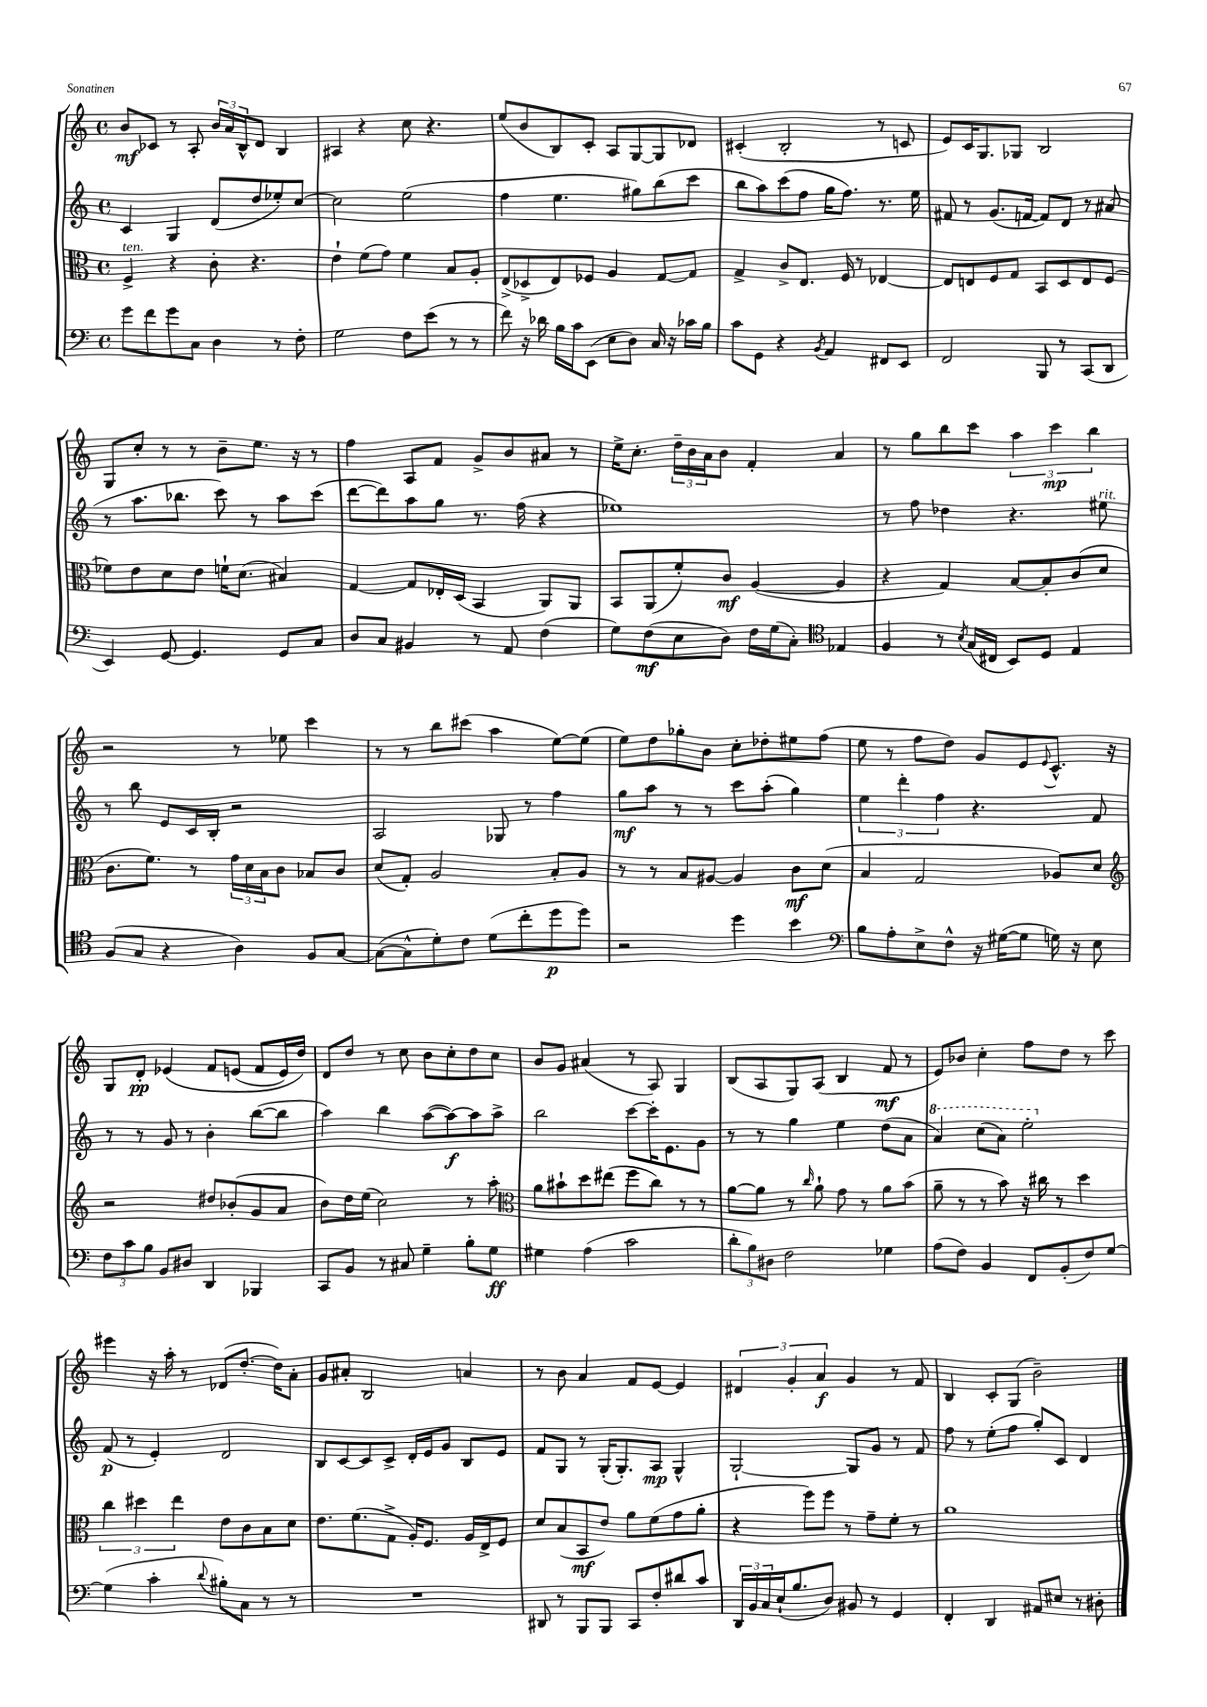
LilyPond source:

<<
\new StaffGroup <<
\new Staff = "s0" {
    \clef treble \key c \major \defaultTimeSignature \time 4/4
    b'8\mf ces'8 r8 a8-. \tuplet 3/2 { b'16 a'16 b16-^ } d'8 b4 |
    ais4 r4 c''8 r4. |
    e''8( b'8 b8) c'8-. a8 g8~ g8 des'8 |
    cis'4-.( b2-. r8 c'8 |
    e'8) c'16 g8. ges8 b2 |
    g8 c''8-. r8 r8 b'8-- e''8. r16 r8 |
    f''4 a8 f'8 g'8-> b'8 ais'8 r8 |
    e''16-> c''8.-. \tuplet 3/2 { d''16-- b'16 a'16 } b'8 f'4-. a'4 |
    r8 g''8 b''8 c'''8 \tuplet 3/2 { a''4 c'''4\mp b''4 } |
    r2 r8 ees''8 c'''4 |
    r8 r8 b''8 cis'''8( a''4 e''8~) e''8( |
    e''8) d''8 ges''8-. b'8 c''8-. des''8-. eis''8 f''8( |
    e''8 r8 f''8 d''8) g'8 e'8 \appoggiatura { e'8 } c'8.-^ r16 |
    g8 d'8-.\pp ees'4\( f'8 e'8( f'8 e'16) d''16\) |
    d'8 d''8 r8 c''8 b'8 c''8-. d''8 c''8 |
    b'8 g'8 ais'4( r8 a8) g4 |
    b8( a8 g8) a8( b4 f'8\mf r8 |
    e'8) bes'8 c''4-. f''8 d''8 r8 c'''8 |
    eis'''4 r16 a''16-. r8 des'8( d''8.~-. d''16) a'8-. |
    g'8 ais'8-. b2 a'4 |
    r8 b'8 a'4 f'8 e'8~ e'4 |
    \tuplet 3/2 { dis'4 g'4-. a'4\f } g'4 r8 f'8 |
    b4 c'8-. g8( b'2--) \bar "|." |
}
\new Staff = "s1" {
    \clef treble \key c \major \defaultTimeSignature \time 4/4
    c'4 g4 d'8( d''8 ees''8-.) c''8~ |
    c''2 e''2( |
    f''4 e''4. gis''8) b''8( c'''8 |
    b''8 a''8) c'''8( f''8 g''16 f''8.) r8. e''16 |
    fis'8 r8 g'8.( f'16~ f'8) d'8 r8 ais'8( |
    r8 a''8. bes''8. c'''8) r8 a''8 c'''8( |
    d'''8~ d'''8) a''8 g''8 r8. f''16( r4 |
    ees''1) |
    r8 f''8 des''4 r4. eis''8^\markup { \italic "rit." } |
    r8 b''8 e'8 c'16 b16-. r2 |
    a2 ges8 r8 f''4 |
    g''8\mf a''8 r8 r8 c'''8 a''8-.( g''4) |
    \tuplet 3/2 { e''4 d'''4-. f''4 } r4. f'8 |
    r8 r8 g'8 r8 b'4-. b''8~( b''8 |
    a''4) b''4 a''8~( a''8~\f) a''8 a''8-> |
    b''2 c'''8~ c'''16-. e'8. g'8 |
    r8 r8 g''4 e''4 d''8( a'8 |
    \ottava #1 a''4) c'''8( a''8) e'''2-. \ottava #0 |
    f'8\p( r8 e'4-.) d'2 |
    b8 c'8~ c'8 c'8-> d'16-. e'16 g'8 b8 e'8 |
    f'8 g8 r8 g16-.( g8.-.) a8\mp g4-^ |
    g2~-! g8 g'8 r8 f'8 |
    f''8 r8 e''8-.( f''8 g''8-.) c'8 d'4 \bar "|." |
}
\new Staff = "s2" {
    \clef alto \key c \major \defaultTimeSignature \time 4/4
    f4->^\markup { \italic "ten." } r4 c'8-. r4. |
    e'4-! f'8( g'8) f'4 b8 a8-. |
    e8->( des8-> e8) fes8 a4 g8~ g8 |
    g4-> c'8-> e8. f16 r8 ees4~ |
    ees8 e8 f8 g8 b,8 d8 e8 f8( |
    fes'8) e'8 d'8 e'8 f'16-! d'8.( bis4) |
    g4~ g8 ees16-. d16( b,4 a,8) a,8 |
    b,8 a,8( f'8-.) c'8\mf a4~( a4 |
    r4 g4) b8~ b8-. c'8( d'8 |
    c'8. f'8.) r8 \tuplet 3/2 { g'16 d'16 b16 } c'8 bes8 c'8 |
    d'8( g8-.) a2 b8-. a8 |
    r8 r8 b8 ais8~ ais4 c'8\mf d'8( |
    b4 g2 aes8) d'8 |
    \clef treble r2 dis''8 bes'8-.( g'8 a'8 |
    b'8) d''16 e''16( c''2) r8 a''8-. |
    \clef alto a'8 bis'8-! d''8 eis''8( f''8 c''8) r8 r8 |
    a'8~ a'8 r8 \grace { c''16 } a'8-! g'8 r8 a'8 b'8( |
    a'8-- r8 r8 b'8) r16 cis''16 r8 d''4 |
    \tuplet 3/2 { c''4 dis''4 e''4 } e'8 c'8 b8 d'8 |
    e'8. f'8.( g8-> a16-.) f8. a16 e16-> f8 |
    d'8 b8( b,8\mf e'8) a'8 f'8( g'8 a'8-. |
    r4 f''8) f''8 r8 g'8-- f'8-. r8 |
    a'1 \bar "|." |
}
\new Staff = "s3" {
    \clef bass \key c \major \defaultTimeSignature \time 4/4
    g'8 f'8 g'8 c8 d4 r8 f8-. |
    g2 f8 e'8( r8 r8 |
    f'8) r16 des'16 b16 c'16 e,8( e8 d8) c16 r16 ces'16 b16 |
    c'8 g,8 r4 \acciaccatura { b,8 } a,4 fis,8 e,8 |
    f,2 b,,8 r8 c,8( d,8 |
    e,4) g,8~ g,4. g,8 c8 |
    d8 c8 bis,4 r8 a,8 f4( |
    g8) f8\mf( e8 d8) f16 g16( c8-.) \clef tenor ees4 |
    f4 r8 \acciaccatura { b8 } g16( cis16 b,8) d8 e4 |
    f8( g8 r4 a4) f8 g8~ |
    g8~( g8-^ d'8-.) c'8 d'8( c''8-. d''8\p d''8) |
    r2 d''4 b'4 |
    \clef bass b8 a8-. e8-> f8-^ r16 gis16~( gis8 g16) r16 e8 |
    \tuplet 3/2 { f8 c'8 b8 } b,8 dis8 d,4 bes,,4 |
    c,8 b,8 r8 cis8 g4-- b8-. g8\ff |
    gis4 a4( c'2 |
    \tuplet 3/2 { d'8-. b8) dis8 } f2 ges4 |
    a8( f8) b,4 f,8 b,8-.( f8) g8~ |
    g4( c'4-. \appoggiatura { d'8 } bis8-.) c8 r8 r8 |
    R1 |
    dis,8 r8 b,,8 b,,8 c,8 f8-. dis'8 c'8 |
    \tuplet 3/2 { d,16 b,16 c16 } e16-!( b8. d8) bis,8 r8 g,4 |
    f,4-. d,4 ais,8 eis8 r8 dis8-. \bar "|." |
}
>>
>>
\layout { \context { \Score \remove "Bar_number_engraver" } }
